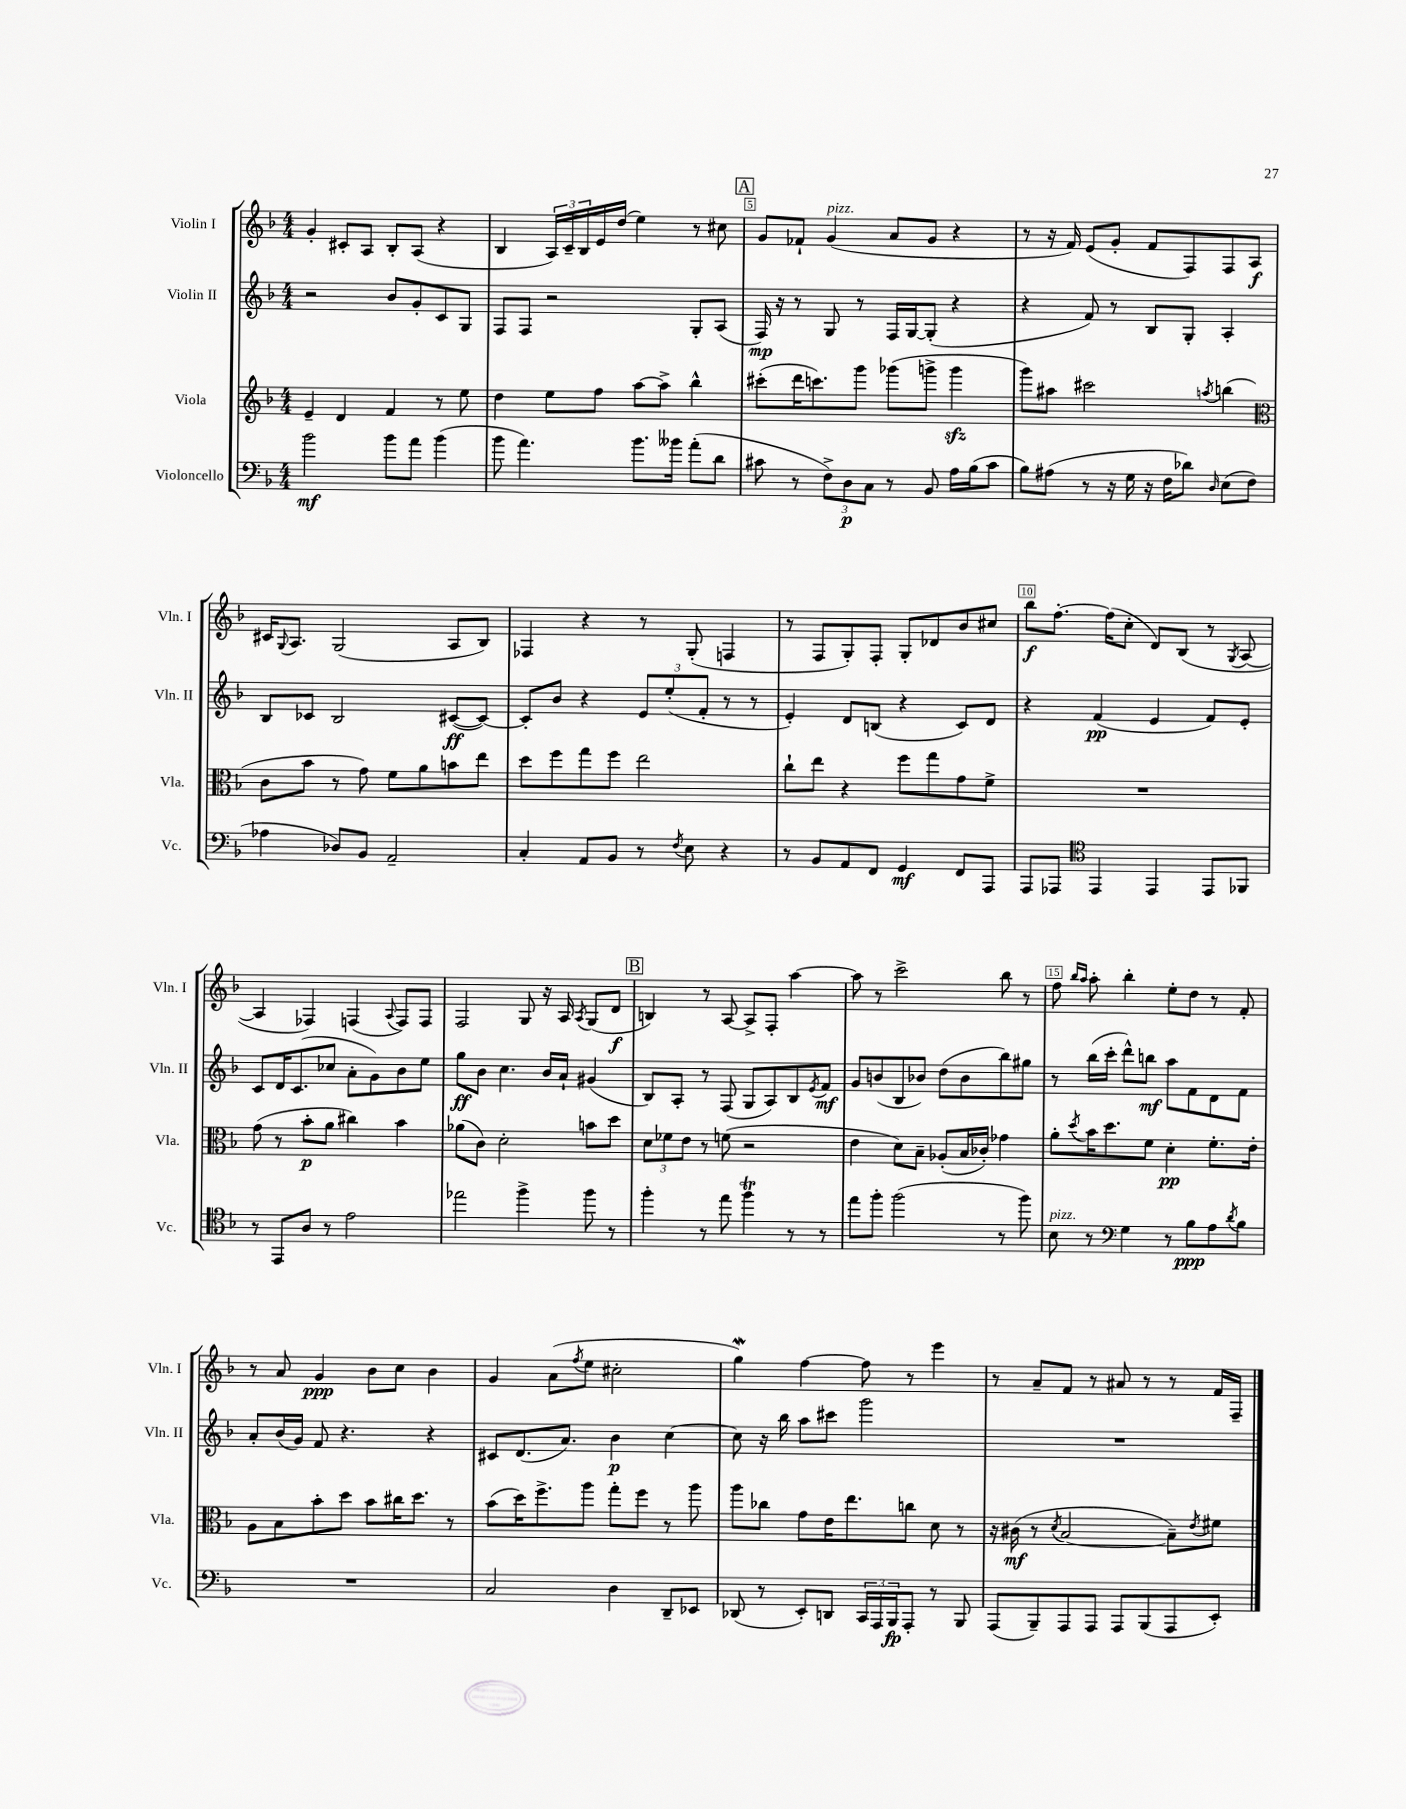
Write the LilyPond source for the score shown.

<<
\new StaffGroup <<
\new Staff = "s0" \with { instrumentName = "Violin I" shortInstrumentName = "Vln. I" } {
    \clef treble \key f \major \numericTimeSignature \time 4/4
    g'4-. cis'8-. a8 bes8-. a8( r4 |
    bes4 \tuplet 3/2 { a16) c'16-- bes16 } e'16 d''16( e''4) r8 cis''8 |
    \mark \markup { \box "A" } g'8 fes'8-! g'4^\markup { \italic "pizz." }( a'8 g'8 r4 |
    r8 r16 f'16) e'8( g'8-. f'8 f8) f8 a8\f |
    cis'16 \appoggiatura { g8 } a8. g2( a8 bes8) |
    fes4 r4 r8 g8-.( f4 |
    r8 f8 g8-.) f8-. g8-. des'8 bes'8 cis''8 |
    bes''8\f f''8.~-. f''16( c''8-. d'8) bes8( r8 \acciaccatura { g8 } a8~ |
    a4 fes4) f4( \appoggiatura { a8 } f8) f8 |
    f2 g8 r16 a16 \acciaccatura { a8 } g8( d'8\f |
    \mark \markup { \box "B" } b4) r8 a8~ a8-> f8-. a''4~ |
    a''8 r8 c'''2-> bes''8 r8 |
    f''8 \grace { bes''16 a''16 } a''8-. bes''4-. e''8-. d''8 r8 f'8-. |
    r8 a'8 g'4\ppp bes'8 c''8 bes'4 |
    g'4 a'8( \acciaccatura { f''8 } e''8 cis''2-. |
    g''4\mordent) f''4~ f''8 r8 e'''4 |
    r8 a'8-- f'8 r8 ais'8 r8 r8 f'16 f16-- \bar "|." |
}
\new Staff = "s1" \with { instrumentName = "Violin II" shortInstrumentName = "Vln. II" } {
    \clef treble \key f \major \numericTimeSignature \time 4/4
    r2 bes'8 g'8-. c'8 g8 |
    f8 f8 r2 g8-. a8( |
    \mark \markup { \box "A" } f16\mp) r16 r8 g8 r8 f16 g16~ g8-.( r4 |
    r4 f'8) r8 bes8 g8-. a4-. |
    bes8 ces'8 bes2 cis'8~\ff( cis'8~) |
    cis'8-. bes'8 r4 \tuplet 3/2 { e'8 e''8-.( f'8-. } r8 r8 |
    e'4-.) d'8 b8( r4 c'8) d'8 |
    r4 f'4\pp( e'4 f'8) e'8-. |
    c'8 d'16 c'8.( ces''8 a'8-. g'8) bes'8 e''8 |
    g''8\ff bes'8 c''4. bes'16 a'16-! gis'4( |
    \mark \markup { \box "B" } bes8) a8-. r8 f8( g8 a8) bes8 \acciaccatura { e'8 } f'8\mf |
    g'8 b'8( bes8 bes'8) d''8( bes'8 bes''8) gis''8 |
    r8 bes''16( c'''16-. d'''8-^) b''8\mf a''8 f'8 d'8 f'8 |
    a'8-. bes'16( g'16) f'8 r4. r4 |
    cis'8 d'8.( a'8.) bes'4\p c''4~ |
    c''8 r16 bes''16 a''8 cis'''8 g'''2 |
    R1 \bar "|." |
}
\new Staff = "s2" \with { instrumentName = "Viola" shortInstrumentName = "Vla." } {
    \clef treble \key f \major \numericTimeSignature \time 4/4
    e'4-- d'4 f'4 r8 e''8 |
    d''4 e''8 f''8 a''8~ a''8-> bes''4-^ |
    \mark \markup { \box "A" } cis'''8-.( d'''16 c'''8.) g'''8 ges'''8( g'''8-> g'''4\sfz |
    g'''8) ais''8 cis'''2 \acciaccatura { a''8 } b''4( |
    \clef alto c'8 bes'8 r8 g'8) f'8 a'8 b'8 e''8 |
    d''8 f''8 g''8 f''8 e''2 |
    c''8-! e''8 r4 f''8 g''8 g'8 f'8-> |
    R1 |
    g'8( r8 bes'8-.\p a'8 cis''4) bes'4 |
    aes'8( c'8) d'2-. b'8 d''8 |
    \mark \markup { \box "B" } \tuplet 3/2 { d'8 fes'8 e'8 } r8 f'8( r2 |
    e'4 d'8) bes8-- aes8-.( bes16 ces'16-.) ges'4 |
    a'8-. \acciaccatura { d''8 } bes'16 d''8. f'8 d'4-.\pp f'8.-. e'16-. |
    a8 bes8 bes'8-. d''8 bes'8 cis''16 d''8. r8 |
    bes'8( d''16) f''8.-> a''8 g''8-. f''8 r8 a''8 |
    a''8 ces''8 g'8 e'16 e''8. c''8 d'8 r8 |
    r16 cis'16\mf( r8 \acciaccatura { d'8 } bes2~ bes8--) \acciaccatura { e'8 } fis'8 \bar "|." |
}
\new Staff = "s3" \with { instrumentName = "Violoncello" shortInstrumentName = "Vc." } {
    \clef bass \key f \major \numericTimeSignature \time 4/4
    bes'2\mf bes'8 a'8 bes'4( |
    bes'8 a'4.) bes'8. beses'16 a'8-.( d'8 |
    \mark \markup { \box "A" } cis'8 r8 \tuplet 3/2 { f8->) d8\p c8 } r8 bes,8 a16 bes16( cis'8 |
    bes8) ais8( r8 r16 g16 r16 f16 des'8) \grace { d16 } e8( f8 |
    aes4 des8) bes,8 a,2-- |
    c4-. a,8 bes,8 r8 \acciaccatura { f8 } e8 r4 |
    r8 bes,8 a,8 f,8 g,4\mf f,8 a,,8 |
    a,,8 aes,,8 \clef tenor e,4 e,4 e,8 fes,8 |
    r8 e,8 a8 r8 e'2 |
    ees''2 f''4-> f''8 r8 |
    \mark \markup { \box "B" } f''4-. r8 e''8 f''4\trill r8 r8 |
    e''8 f''8-. f''2( r8 f''8) |
    bes8^\markup { \italic "pizz." } r8 \clef bass g4 r8 bes8\ppp a8 \acciaccatura { d'8 } bes8 |
    R1 |
    c2 d4 d,8-- ees,8 |
    des,8( r8 e,8-.) d,8 \tuplet 3/2 { c,16 a,,16 bes,,16\fp } a,,8-. r8 bes,,8 |
    a,,8( bes,,8--) a,,8 a,,8 a,,8 bes,,8( a,,8 e,8-.) \bar "|." |
}
>>
>>
\layout { \context { \Score currentBarNumber = #3 \override BarNumber.break-visibility = ##(#f #t #t) barNumberVisibility = #(every-nth-bar-number-visible 5) \override BarNumber.stencil = #(make-stencil-boxer 0.1 0.3 ly:text-interface::print) } }
